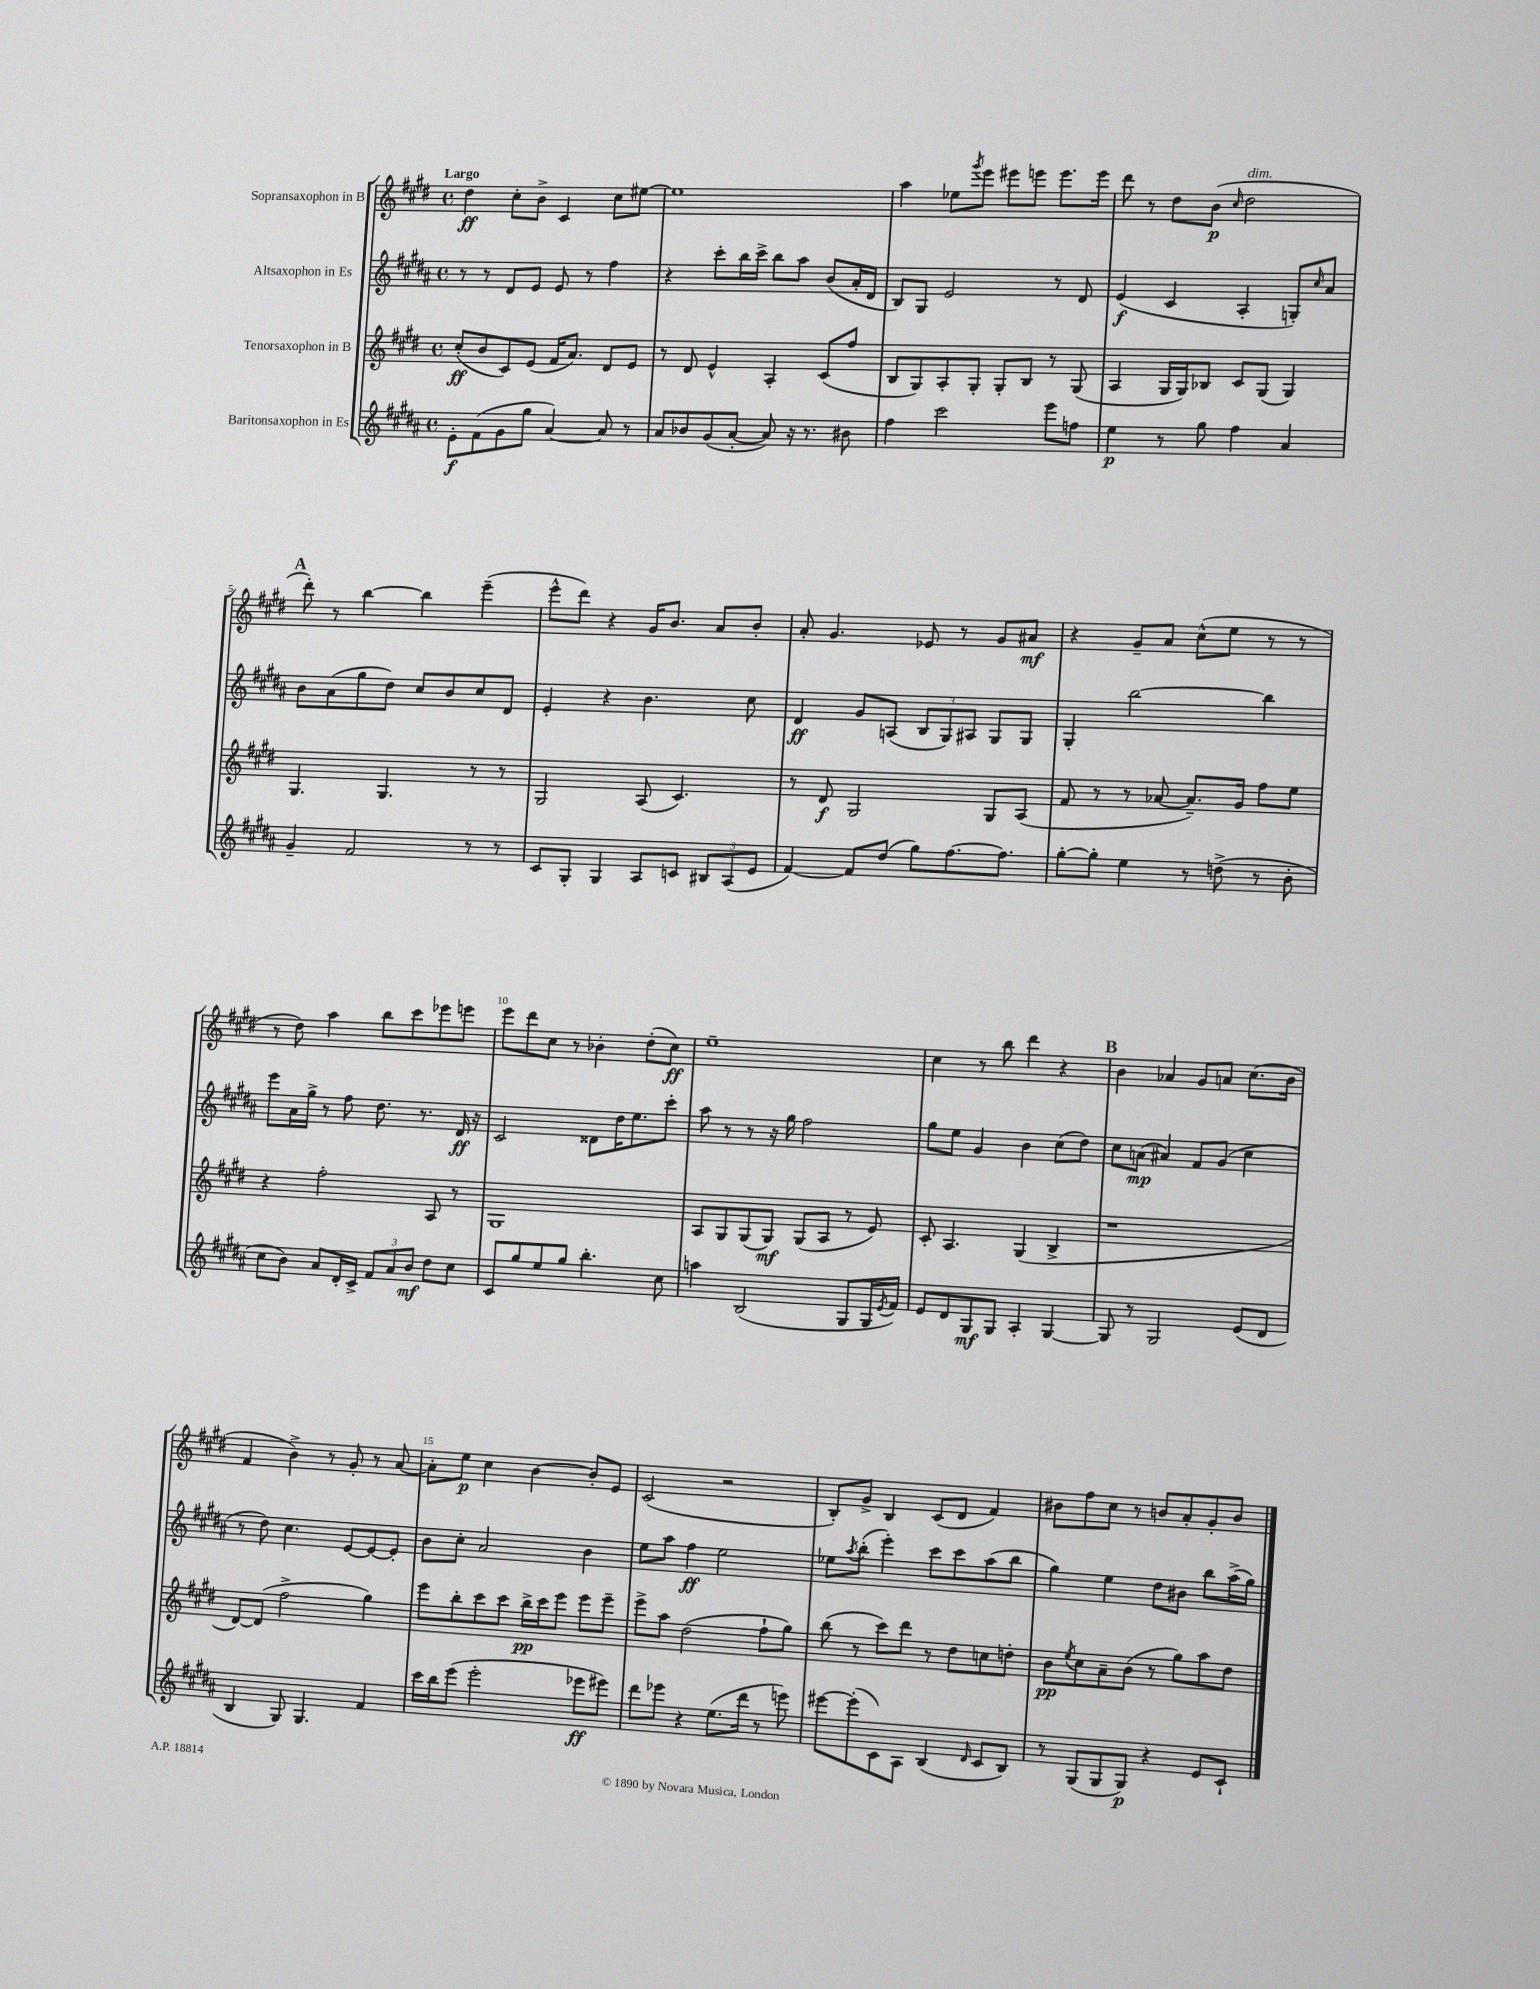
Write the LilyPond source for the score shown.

<<
\new StaffGroup <<
\new Staff = "s0" \with { instrumentName = "Sopransaxophon in B" } {
    \clef treble \key e \major \defaultTimeSignature \time 4/4 \tempo "Largo"
    dis''4\ff cis''8-. b'8-> cis'4 cis''8 eis''8~ |
    eis''1 |
    a''4 ees''8 \acciaccatura { gis'''8 } e'''8 eis'''8 e'''8 e'''8. e'''16 |
    dis'''8 r8 dis''8 b'8\p( \grace { cis''16 } dis''2^\markup { \italic "dim." } |
    \mark \markup { \bold "A" } dis'''8-.) r8 b''4~ b''4 e'''4--( |
    e'''8-^ dis'''8) r4 gis'16 b'8. a'8 b'8-. |
    a'8-. gis'4. ees'8 r8 gis'8 ais'8\mf |
    r4 gis'8-- a'8 cis''8-^( e''8 r8 r8 |
    r8 dis''8) a''4 b''8 cis'''8 ees'''8 e'''8 |
    e'''8 dis'''8 cis''8 r8 bes'4-. dis''8-.( cis''8\ff) |
    e''1-- |
    cis''4 r8 b''8 dis'''4 r4 |
    \mark \markup { \bold "B" } b'4 aes'4 gis'8 a'8 cis''8.( b'16 |
    fis'4 b'4->) r8 gis'8-. r8 a'8~ |
    a'8-. e''8\p cis''4 b'4~ b'8-. e'8 |
    cis'2( r2 |
    b8-.) gis'8-> b4 cis'8( dis'8 fis'4) |
    bis'8 fis''8 cis''8 r8 b'8 a'8-. gis'8-. b'8 \bar "|." |
}
\new Staff = "s1" \with { instrumentName = "Altsaxophon in Es" } {
    \clef treble \key b \major \defaultTimeSignature \time 4/4
    r8 r8 dis'8 e'8 e'8 r8 fis''4 |
    r4 cis'''8-. b''16 cis'''16-> b''8 ais''8 b'8( ais'16-. dis'16 |
    b8) gis8 e'2 r8 dis'8 |
    e'4\f( cis'4 ais4-. g8-.) \grace { cis''16 } ais'8 |
    \mark \markup { \bold "A" } b'8 ais'8( gis''8 dis''8) cis''8 b'8 cis''8 dis'8 |
    e'4-. r4 b'4. cis''8 |
    dis'4\ff gis'8 a8( \tuplet 3/2 { b8 gis8) ais8 } gis8 gis8 |
    gis4-. b''2~ b''4 |
    e'''8 ais'16 gis''16-> r8 fis''8 dis''8. r8. dis'16\ff r16 |
    cis'2 disis'8 dis''16 e''8. cis'''8-. |
    ais''8 r8 r8 r16 gis''16 fis''2 |
    gis''8 e''8 gis'4 b'4 cis''8( dis''8) |
    \mark \markup { \bold "B" } cis''8 a'8\mp( ais'4) fis'8 gis'8( cis''4 |
    r8 dis''8) cis''4. e'8~ e'8~ e'8-. |
    b'8 cis''8-. ais'2 b'4 |
    e''8 ais''8 fis''4\ff e''2 |
    ees''8 \acciaccatura { ais''8 } b''8-.( e'''4-.) cis'''8 cis'''8 ais''8( b''8 |
    gis''4) e''4 dis''8 bis'8 b''8 ais''16->( gis''16) \bar "|." |
}
\new Staff = "s2" \with { instrumentName = "Tenorsaxophon in B" } {
    \clef treble \key e \major \defaultTimeSignature \time 4/4
    cis''8-.\ff( b'8 cis'8) e'8( fis'16 a'8.) dis'8 e'8 |
    r8 dis'8 e'4-^ a4-. cis'8( fis''8 |
    b8 gis8) a8-. gis8-. gis8-. b8 r8 gis8( |
    a4 gis16 gis16) bes8 cis'8 gis8( gis4) |
    \mark \markup { \bold "A" } gis4. gis4. r8 r8 |
    gis2 a8( cis'4.) |
    r8 dis'8\f gis2 gis8 a8( |
    fis'8 r8 r8 aes'8~ aes'8.--) gis'16 fis''8 e''8 |
    r4 fis''2-. a8 r8 |
    gis1 |
    a8 gis8 gis8( gis8\mf) gis8( a8 r8 e'8) |
    cis'8-. a4. gis4( b4-> |
    \mark \markup { \bold "B" } r1 |
    dis'8~) dis'8( fis''2-> gis''4) |
    e'''8 b''8-. cis'''8 cis'''8 b''16->\pp cis'''16 e'''8 e'''8 e'''8-- |
    e'''8-> a''8 dis''2( fis''8-! gis''8) |
    b''8( r8 cis'''8) dis'''8 r8 dis''8 c''8 d''8-. |
    b'8\pp \acciaccatura { e''8 } cis''8 a'8-- b'8( r8 gis''8) a''8 dis''8 \bar "|." |
}
\new Staff = "s3" \with { instrumentName = "Baritonsaxophon in Es" } {
    \clef treble \key b \major \defaultTimeSignature \time 4/4
    e'8-.\f fis'8( gis'8 gis''8 ais'4~) ais'8 r8 |
    ais'8 bes'8 gis'8( ais'8~-. ais'8) r16 r8. bis'8 |
    fis''4 cis'''2 e'''8 f''8 |
    e''4\p r8 gis''8 fis''4 ais'4 |
    \mark \markup { \bold "A" } gis'4-- fis'2 r8 r8 |
    cis'8 gis8-. gis4 ais8 c'8 \tuplet 3/2 { bis8 ais8( e'8 } |
    fis'4~) fis'8 dis''8( gis''8) fis''8.~ fis''8. |
    gis''8~-. gis''8-. e''4 r8 d''8->( r8 b'8-. |
    cis''8 b'8) ais'8 dis'16-. cis'16-> \tuplet 3/2 { fis'8 ais'8 b'8\mf } dis''8 cis''8 |
    cis'8 gis''8 e''8 gis''8 b''4.-. cis''8 |
    a''4 b2( gis8 gis16 \acciaccatura { e'8 } fis'16) |
    e'8 dis'8 gis8\mf gis8 ais4-. gis4~ |
    \mark \markup { \bold "B" } gis8 r8 gis2 e'8( dis'8 |
    b4 gis8) gis4. fis'4 |
    cis'''16 b''16 e'''8( e'''2-. ees'''8\ff eis'''8) |
    dis'''8 ees'''8 r4 e''8.( dis'''16 r8 e'''8) |
    eis'''8~ eis'''8-.( cis'8) ais8 b4( \grace { dis'16 } cis'8 b8) |
    r8 gis8( gis8 gis8\p) r4 e'8 cis'8-! \bar "|." |
}
>>
>>
\layout { \context { \Score \override BarNumber.break-visibility = ##(#f #t #t) barNumberVisibility = #(every-nth-bar-number-visible 5) } }
